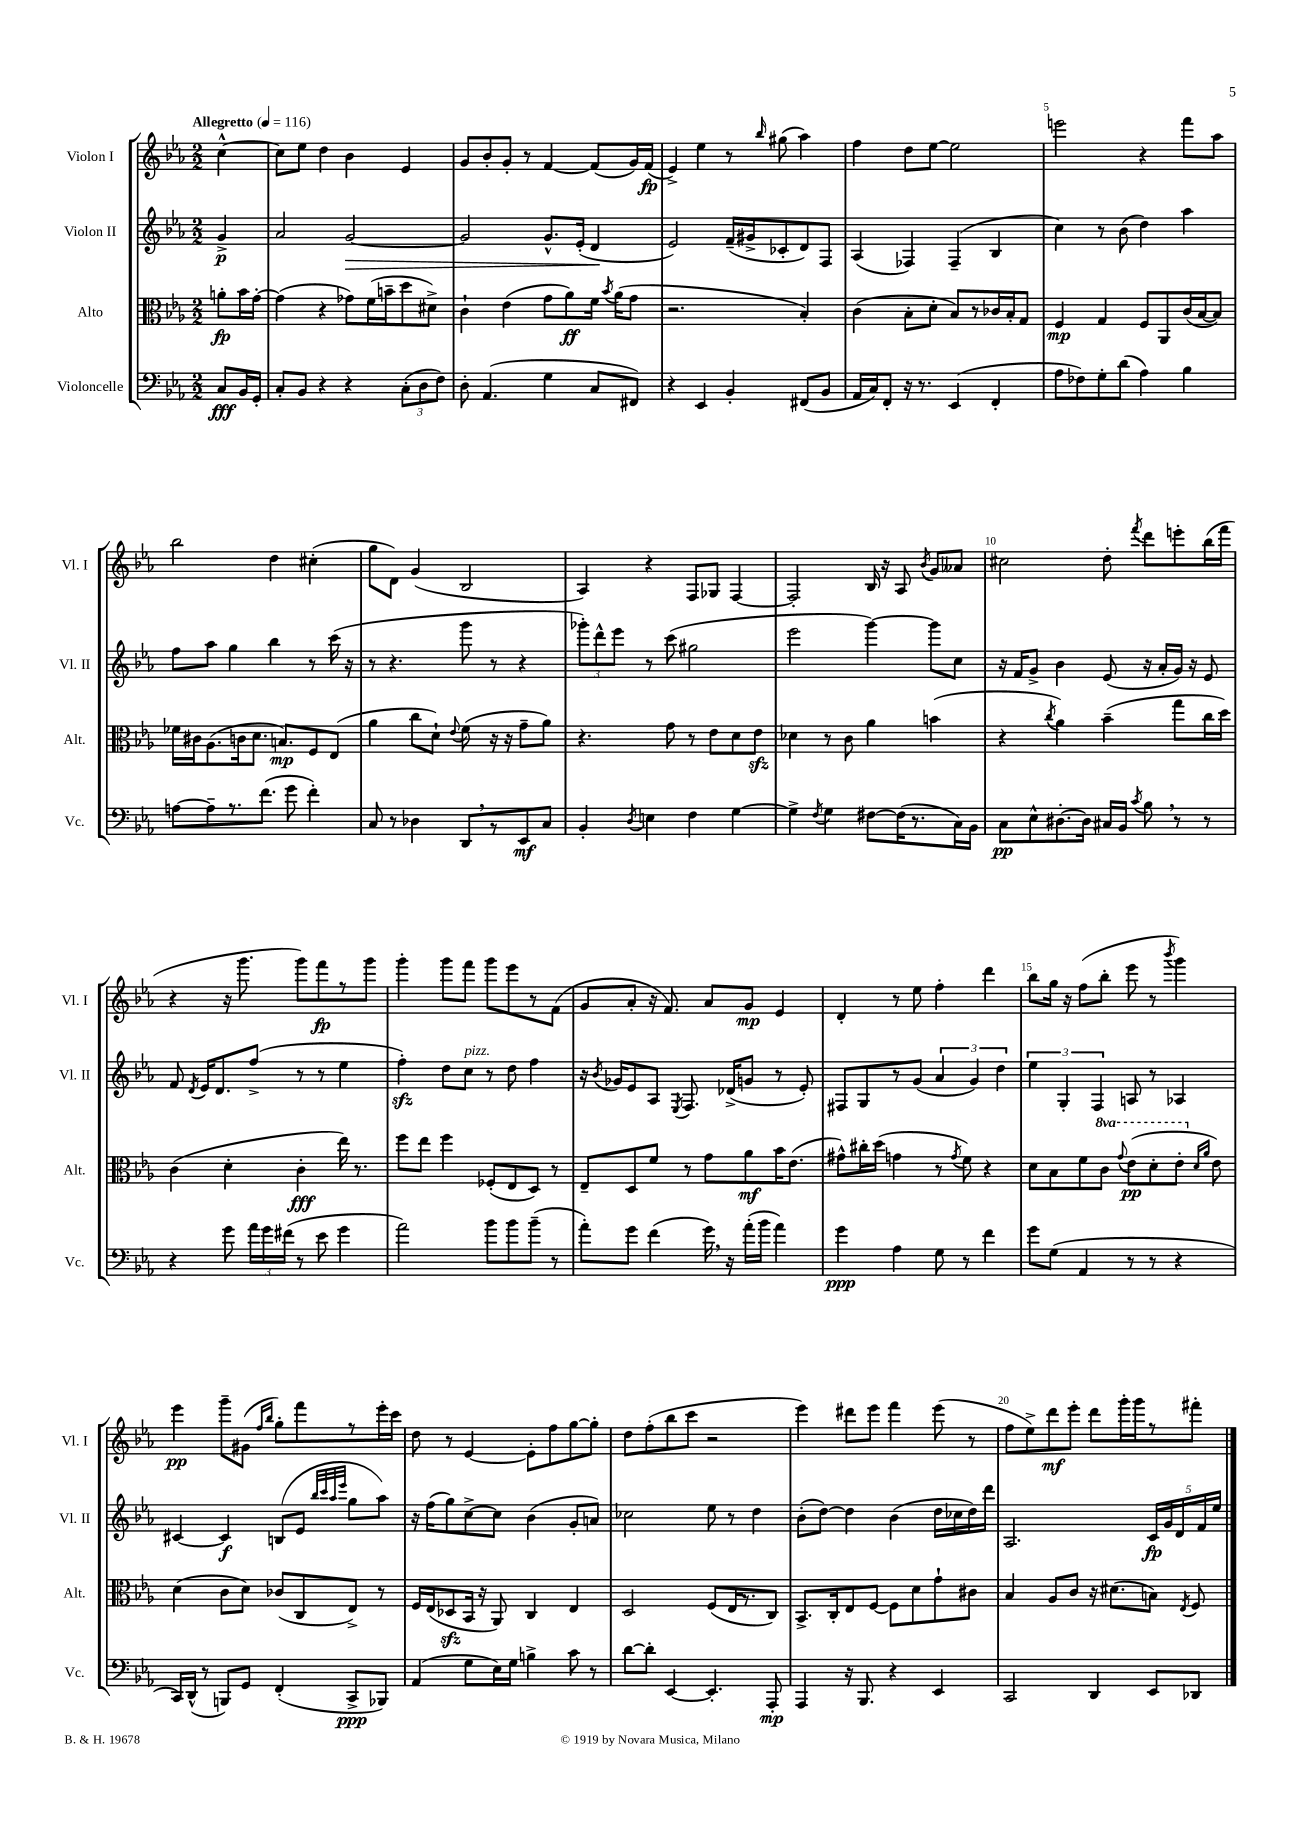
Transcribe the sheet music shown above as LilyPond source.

<<
\new StaffGroup <<
\new Staff = "s0" \with { instrumentName = "Violon I" shortInstrumentName = "Vl. I" } {
    \clef treble \key ees \major \numericTimeSignature \time 2/2 \partial 4 \tempo "Allegretto" 4 = 116
    \autoBeamOff c''4~-^ |
    c''8[ ees''8] d''4 bes'4 ees'4 |
    g'8[ bes'8-. g'8]-. r8 f'4~ f'8[( g'16) f'16]\fp( |
    ees'4->) ees''4 r8 \grace { bes''16 } gis''8( aes''4) |
    f''4 d''8[ ees''8]~ ees''2 |
    e'''2 r4 f'''8[ aes''8] |
    bes''2 d''4 cis''4-.( |
    g''8[ d'8]) g'4( bes2 |
    aes4) r4 f8[ ges8] f4~ |
    f2-. bes16 r16 aes8 \acciaccatura { bes'8 } g'8[ aeses'8] |
    cis''2 d''8-. \acciaccatura { f'''8 } d'''8[ e'''8-. bes''16( f'''16] |
    r4 r16 g'''8. g'''8[) f'''8\fp r8 g'''8] |
    g'''4-. g'''8[ f'''8] g'''8[ ees'''8 r8 f'8]( |
    g'8[ aes'8]-. r16 f'8.) aes'8[ g'8]\mp ees'4 |
    d'4-. r8 ees''8 f''4-. d'''4 |
    bes''8[ g''16] r16 f''8[( bes''8]-. ees'''8 r8 \acciaccatura { bes'''8 } g'''4) |
    ees'''4\pp g'''8[-- gis'8]( \grace { f''16[ bes''16] } g''8[-.) f'''8 r8 ees'''16-. c'''16] |
    d''8 r8 ees'4~ ees'8[-. f''8 g''8~ g''8]-. |
    d''8[ f''8-.( bes''8 c'''8] r2 |
    ees'''4) dis'''8[ ees'''8] f'''4 ees'''8( r8 |
    f''8[ ees''8->) d'''8\mf ees'''8]-. d'''8[ g'''16-. g'''16 r8 fis'''8]-. \bar "|." |
}
\new Staff = "s1" \with { instrumentName = "Violon II" shortInstrumentName = "Vl. II" } {
    \clef treble \key ees \major \numericTimeSignature \time 2/2 \partial 4
    \autoBeamOff g'4->\p |
    aes'2 g'2~\> |
    g'2 g'8.[-^ ees'16]-.( d'4\! |
    ees'2) f'16[--( gis'16-> ces'8-. d'8) f8] |
    aes4( fes4) fes4--( bes4 |
    c''4) r8 bes'8( d''4) aes''4 |
    f''8[ aes''8] g''4 bes''4 r8 c'''16( r16 |
    r8 r4. g'''8 r8 r4 |
    \tuplet 3/2 { ges'''8[-.) d'''8-^ ees'''8] } r8 c'''8( gis''2 |
    ees'''2 g'''4~) g'''8[ c''8] |
    r16 f'16[ g'8]-> bes'4 ees'8( r16 aes'16[-. g'16]) r16 ees'8 |
    f'8 \acciaccatura { d'8 } ees'16[ d'8. f''8]->( r8 r8 ees''4 |
    f''4-.\sfz) d''8[ c''8]^\markup { \italic "pizz." } r8 d''8 f''4 |
    r16 \acciaccatura { bes'8 } ges'16[ ees'8 aes8] \acciaccatura { ees8 } f8. des'16[->( g'8] r8 ees'8-.) |
    fis8[ g8 r8 g'8]( \tuplet 3/2 { aes'4 g'4) d''4 } |
    \tuplet 3/2 { ees''4 g4-. f4 } a8 r8 aes4 |
    cis'4~ cis'4\f b8[( ees'8] \grace { bes''32[ c'''32 aes''32 ees'''32] } g''8[ aes''8]) |
    r16 f''16[( g''8) c''8~-> c''8] bes'4( g'8[-. a'8]) |
    ces''2 ees''8 r8 d''4 |
    bes'8[-.( d''8]~) d''4 bes'4( d''16[ ces''16 d''16) d'''16] |
    aes2. \tuplet 5/4 { c'16[\fp g'16 d'16 f'16 ees''16] } \bar "|." |
}
\new Staff = "s2" \with { instrumentName = "Alto" shortInstrumentName = "Alt." } {
    \clef alto \key ees \major \numericTimeSignature \time 2/2 \set Staff.ottavationMarkups = #ottavation-simple-ordinals \partial 4
    \autoBeamOff a'8[-.\fp bes'16 g'16]~-. |
    g'4( r4 ges'8[) f'16( b'16-- d''8 dis'8]->) |
    c'4-! ees'4( g'8[ aes'8\ff) f'16] \acciaccatura { bes'8 } aes'16[( g'8] |
    r2. bes4-.) |
    c'4( bes8[-. d'8]-. bes8[) r8 ces'16 bes16-. g8] |
    f4\mp g4 f8[ aes,8 c'16( bes16~ bes8]) |
    fes'16[ cis'16 aes8.( c'16 d'8.] b8.[\mp) f8 ees8]( |
    aes'4 c''8[ d'8]-!) \appoggiatura { ees'8 } f'8( r16 r16 g'8[-- aes'8]) |
    r4. g'8 r8 ees'8[ d'8 ees'8]\sfz |
    des'4 r8 c'8 aes'4 b'4( |
    r4 \acciaccatura { c''8 } aes'4) bes'4--( g''8[ c''16 d''16]) |
    c'4( d'4-. c'4-.\fff ees''16) r8. |
    f''8[ ees''8] f''4 fes8[-.( ees8 d8]) r8 |
    ees8[-- d8 f'8] r8 g'8[ aes'8\mf bes'16 ees'8.]( |
    gis'8[-^) cis''16-. d''16]( g'4 r8 \acciaccatura { g'8 } f'8) r4 |
    d'8[ bes8 f'8 \ottava #1 c''8] \appoggiatura { g''8 } ees''8[\pp( d''8-. ees''8]-. \ottava #0 \grace { d'16[ aes'16] } ees'8) |
    d'4( c'8[ d'8]) ces'8[( c8 ees8]->) r8 |
    f16[ ees16( des8\sfz bes,16] r16 aes,8) c4 ees4 |
    d2 f8[( ees16 r8. c8]) |
    bes,8.[-> c16-. ees8 f8]~ f8[ d'8 g'8-! cis'8] |
    bes4 aes8[ c'8] r16 dis'8.[( b8]) \acciaccatura { ees8 } f8 \bar "|." |
}
\new Staff = "s3" \with { instrumentName = "Violoncelle" shortInstrumentName = "Vc." } {
    \clef bass \key ees \major \numericTimeSignature \time 2/2 \partial 4
    \autoBeamOff c8[\fff bes,16 g,16]-. |
    c8[-. bes,8] r4 r4 \tuplet 3/2 { c8[-.( d8 f8]) } |
    d8-. aes,4.( g4 c8[ fis,8]) |
    r4 ees,4 bes,4-. fis,8[( bes,8] |
    aes,16[ c16) f,8]-. r16 r8. ees,4( f,4-. |
    aes8[ fes8) g8-. d'8]( aes4) bes4 |
    a8[~ a8-- r8. f'8.]( g'8 f'4-.) |
    c8 r8 des4 d,8[ \breathe r8 ees,8\mf c8] |
    bes,4-. \acciaccatura { d8 } e4 f4 g4~ |
    g4-> \acciaccatura { f8 } g4 fis8[~ fis16( r8. c16) bes,16] |
    c8[\pp ees8-^ dis8.~-. dis16] cis16[ bes,16] \acciaccatura { c'8 } bes8 \breathe r8 r8 |
    r4 g'8 \tuplet 3/2 { aes'16[ g'16 fis'16]( } r8 ees'8 g'4 |
    aes'2) bes'8[ bes'8 bes'8]--( r8 |
    aes'8[-.) g'8] f'4( g'16) \breathe r16 aes'16[-.( bes'16] aes'4) |
    g'4\ppp aes4 g8 r8 f'4 |
    g'8[ g8]( aes,4 r8 r8 r4 |
    c,16[) d,16]-^( r8 b,,8[) g,8] f,4-.( c,8[->\ppp bes,,8]) |
    aes,4( g8[ ees16) g16] b4-> c'8 r8 |
    d'8[~ d'8]-. ees,4~ ees,4.-. aes,,8-.\mp |
    aes,,4 r16 bes,,8. r4 ees,4 |
    c,2 d,4 ees,8[ des,8] \bar "|." |
}
>>
>>
\layout { \context { \Score \override BarNumber.break-visibility = ##(#f #t #t) barNumberVisibility = #(every-nth-bar-number-visible 5) } }
